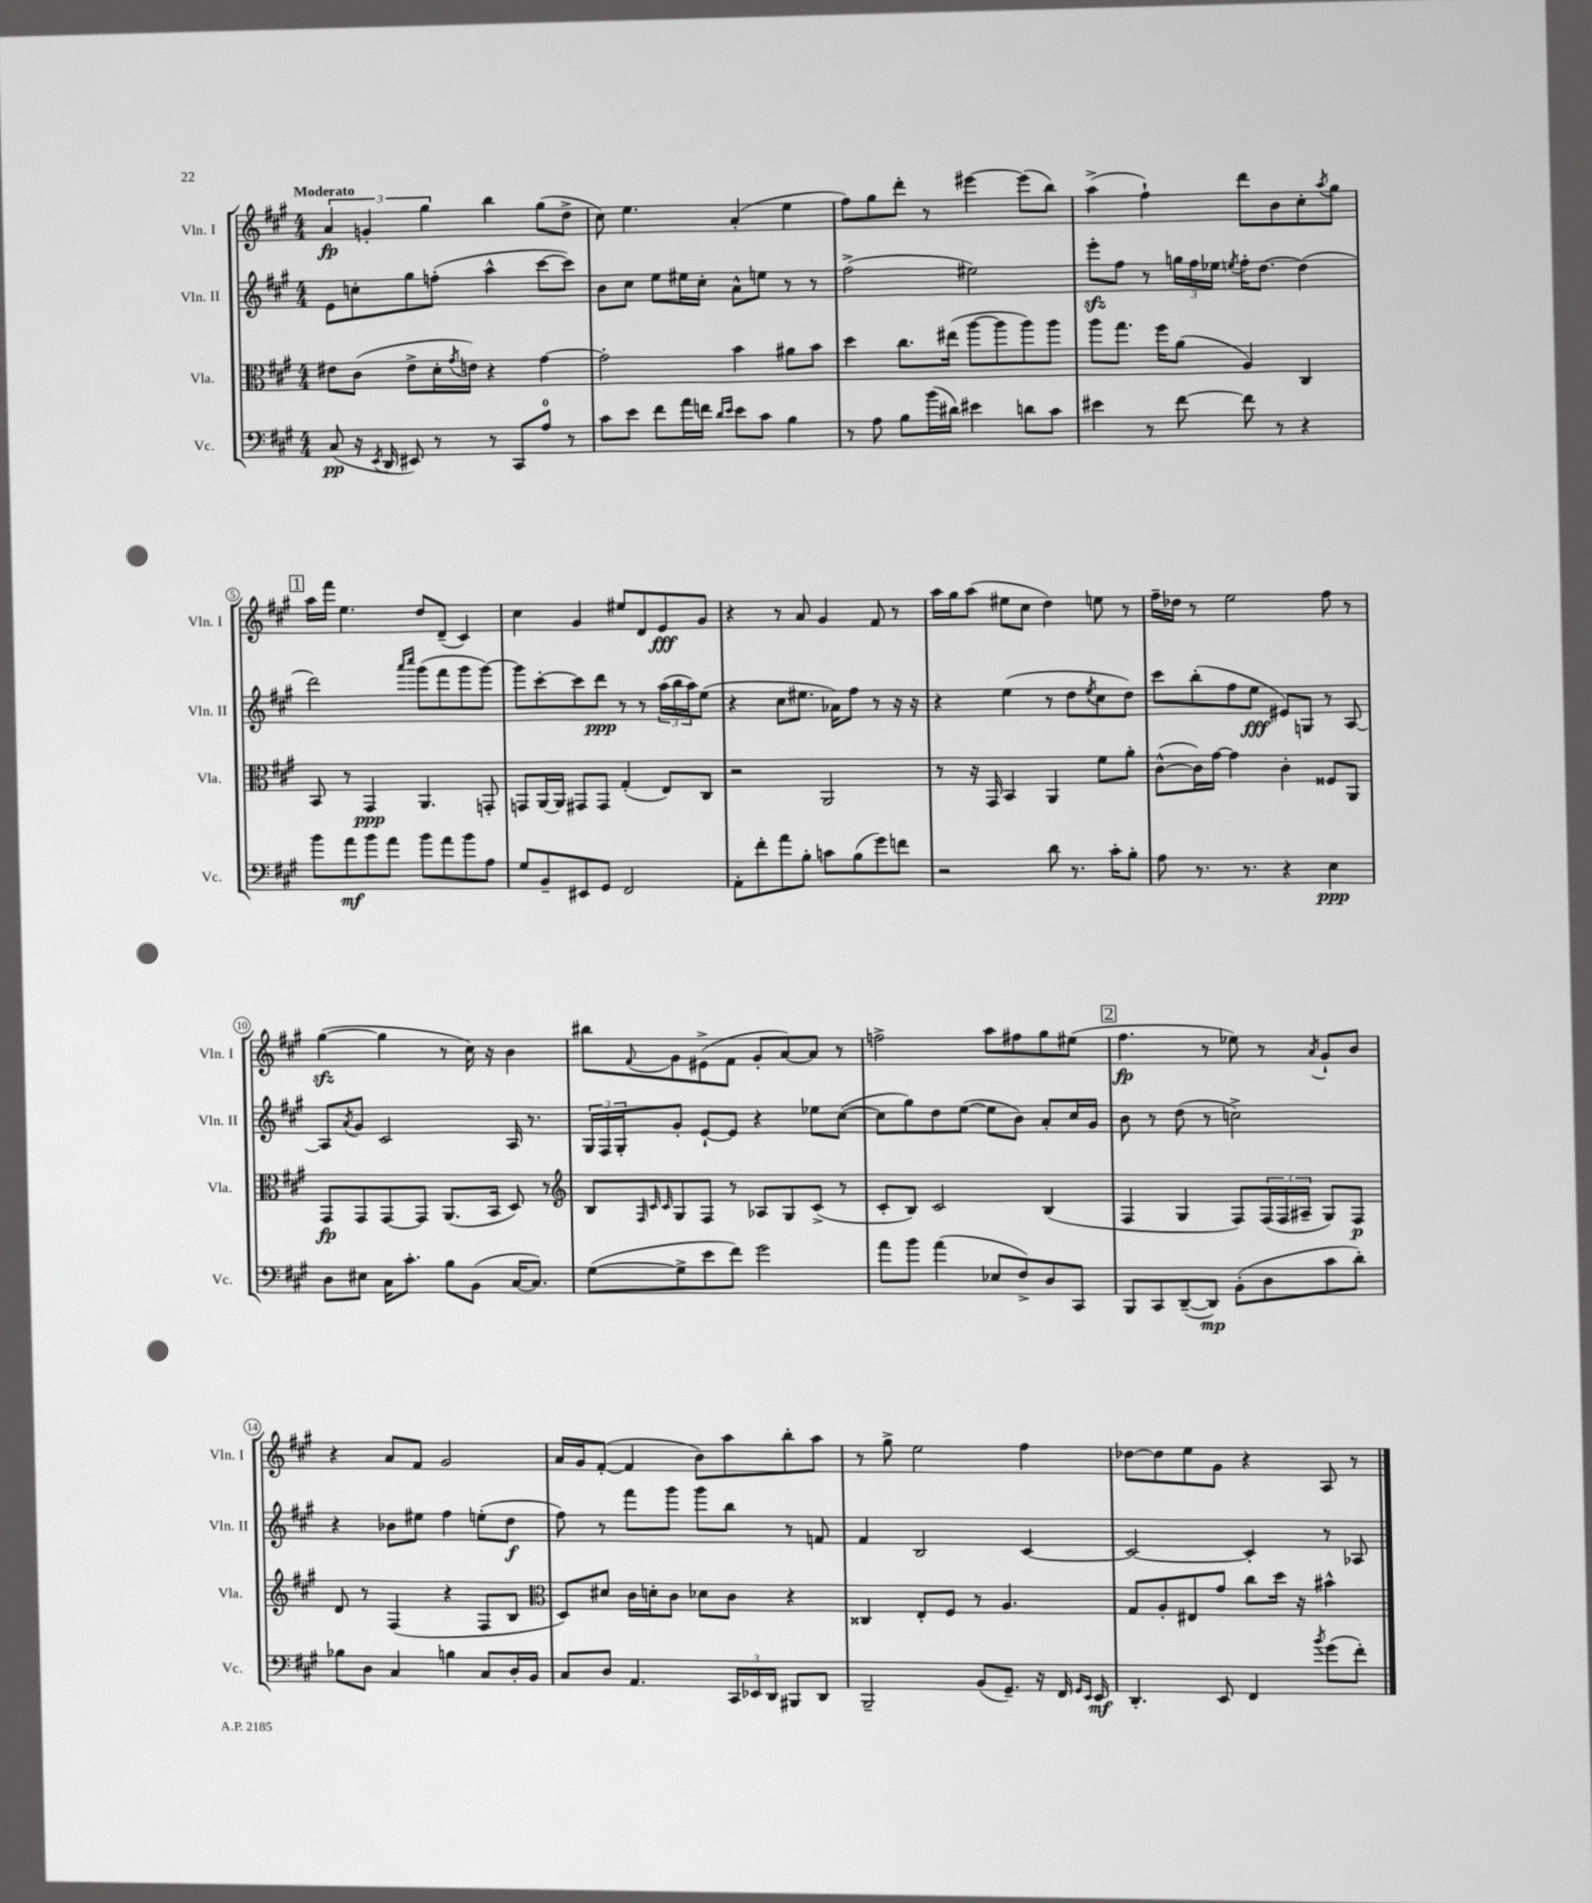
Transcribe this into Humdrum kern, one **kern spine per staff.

**kern	**kern	**kern	**kern
*staff4	*staff3	*staff2	*staff1
*clefF4	*clefC3	*clefG2	*clefG2
*k[f#c#g#]	*k[f#c#g#]	*k[f#c#g#]	*k[f#c#g#]
*M4/4	*M4/4	*M4/4	*M4/4
(8C#/	8e#\L	8e\L	6a/
16r	(8c#\J	8cc'\	.
.	.	.	6g'/
8qEE/	.	.	.
16DD/	.	.	.
8EE#/)	8e#^\L	8gg#\	.
.	.	.	6gg#\
8r	16d'\L	(8ff'\J	.
.	8qg#/	.	.
.	16e\JJ)	.	.
8r	4r	4aa^^\	4bb\
8CC#/L	.	.	.
8A/J	[4g#\	[8ccc#\L	(8gg#\L
8r	.	8ccc#\]J)	8dd^\J
=	=	=	=
8c#\L	2g#'\]	8b\L	8cc#\)
8e\J	.	8cc#\J	4.ee\
8f#\L	.	8ee\L	.
16a\L	.	16ee#\L	.
16f\JJ	.	16cc#'\JJ	.
16qqd/LL	.	.	.
16qqe/JJ	.	.	.
8e\L	4b\	8a^^\L	(4a'/
8c#\J	.	8ee\J	.
4B\	8a#\L	8r	4ee\
.	8b\J	8r	.
=	=	=	=
8r	4dd\	(2ff#^\	8ff#\L)
8A\	.	.	8gg#\
8B\L	8.cc#\L	.	8ddd'\J
(16b\L	.	.	8r
16d#\JJ)	(16ee#\Jk	.	.
4e#\	[8aa\L	2ee#\)	[4eee#\
.	8aa\]	.	.
8d\L	8aa\)	.	(8eee#\]L
8c#\J	8aa\J	.	8bb\J)
=	=	=	=
4e#\	8aa\L	8eee'\L	(4aa^\
.	8.gg#\J	8ff#\J	.
8r	.	8r	4ff#`\)
.	16ff#\LK	.	.
[8f#\	(8a\J	24gg\LL	.
.	.	24ff#\	.
.	.	24ee-\JJ	.
.	.	8qee/	.
8f#\]	4A/)	16ff#'\LK	8ddd\L
.	.	[8.dd\J	.
8r	.	.	8b\
4r	4C#/	(4dd\]	8cc#'\
.	.	.	8qaa/
.	.	.	8gg#\J
=	=	=	=
8b\L	8BB/	2ddd\)	16aa\LL
.	.	.	16fff#\JJ
8a\	8r	.	4.ee\
8b\	4GG#/	.	.
8a\J	.	.	.
.	.	16qqaaa/LL	.
.	.	16qqcccc#/JJ	.
8b\L	4.AA/	(8ggg#\L	8dd/L
8a\	.	8fff#\	(8d~/J
8b\	.	8ggg#\	4c#/)
8A\J	8GG'/	[8ggg#\J)	.
=	=	=	=
8G#/L	8GG/L	8ggg#\]L	4cc#\
8BB~/	[16AA/L	[8ccc#'\	.
.	16AA/]JJ	.	.
8EE#/	8GG#/L	8ccc#\]	4g#/
8GG#/J	8GG#/J	8ddd\J	.
2FF#/	(4G#'/	8r	8ee#/L
.	.	8r	8d/
.	8E/L)	(24aa\LL	8e/
.	.	24bb\	.
.	.	24aa\J)	.
.	8C#/J	(8ee\J	8g#/J
=	=	=	=
8AA'\L	2r	4r	4r
8f#'\	.	.	.
8a\	.	8cc#\L	8r
8B'\J	.	8.ee#\J	8a/
8c\L	2AA/	.	4g#/
.	.	16a-\LK)	.
(8B\	.	8ff#\J	.
8g#\)	.	8r	8f#/
8f\J	.	16r	8r
.	.	16r	.
=	=	=	=
2r	8r	4r	16aa\LL
.	.	.	16gg#\J
.	16r	.	(8aa\J
.	16GG#/	.	.
.	4BB/	(4ee\	8ee#\L
.	.	.	8cc#\J
8d\	4AA/	8r	4dd\)
8.r	.	8dd\L	.
.	.	8qee/	.
.	8f#\L	8cc#\	8ee\
16c#'\LK	.	.	.
8B'\J	8a'\J	8dd\J)	8r
=	=	=	=
8A\	([8c#^^\L	8ccc#\L	16ff#~\LL
.	.	.	16dd-\JJ
8.r	16c#\]L)	(8bb'\	8r
.	[16g#\JJ	.	.
.	4g#\]	8ff#\	2ee\
8.r	.	.	.
.	.	8ee\J	.
4r	4c#'\	8e#/L)	.
.	.	8G/J	.
4E\	8F##/L	8r	8ff#\
.	8AA/J	[8A/	8r
=	=	=	=
8D\L	8GG#/L	8A/]L	([4gg#\
.	.	8qa/	.
8E#\J	8GG#/	8g#/J	.
16C#\LK	[8GG#/	2c#/	4gg#\]
8.c#'\J	.	.	.
.	8GG#/]J	.	.
8B\L	(8.AA/L	.	8r
(8BB\J	.	.	16cc#\)
.	16BB/Jk	.	16r
[16C#/LK	8D/)	16A/	4b\
8.C#/]J)	.	8.r	.
.	8r	.	.
=	=	=	=
*	*clefG2	*	*
([8G#\L	8B/L	24G#/LL	8bb#\L
.	.	24F#/	.
.	.	24G#'/J	.
.	32qqF#/	.	.
.	32qqc#/	.	.
.	32qqc#/	.	8qqf#/
8G#^\]	8G#/	8g#'/J	8g#\
8e\	8F#/J	[8e`/L	(8e#^\
8f#\J)	8r	8e/]J	8f#\J
2g#\	8A-/L	4r	8g#'/L
.	8G#/	.	[8a/)
.	(8c#^/J	8ee-\L	8a/]J
.	8r	([8cc#\J	8r
=	=	=	=
8a\L	8c#'/L	8cc#\]L	2ff^\
8b\J	8B/J)	8gg#\)	.
(4a\	2c#/	8dd\	.
.	.	([8ee\J	.
8E-/L	.	8ee\]L	8aa\L
8F#^/)	.	8b\J)	8ff#\
8D/	(4B/	8a'/L	8gg#\
8CC#/J	.	16cc#/L	(8ee#\J
.	.	16g#/JJ	.
=	=	=	=
8BBB/L	4F#/	8b\	4.ff#\
8CC#/	.	8r	.
([8DD~/	4G#/	(8dd\	.
8DD/]J)	.	8r	8r
(8BB'\L	8F#/L)	2cc^\)	8ee-\)
8D\	(24F#/L	.	8r
.	24F#/	.	.
.	24A#~/JJ	.	.
.	.	.	8qa/
8c#\	8G#/L)	.	8g#`/L
8d'\J)	8F#/J	.	8b/J
=	=	=	=
8B-\L	8d/	4r	4r
8D\J	8r	.	.
4C#/	(4F#/	8b-\L	8a/L
.	.	8ee#\J	8f#/J
4B\	4r	4ff#\	2g#/
8C#/L	8F#/L	(8ee'\L	.
16D'/L	8B/J	8dd\J	.
16BB/JJ	.	.	.
=	=	=	=
*	*clefC3	*	*
8C#/L	8D/L)	8ff#\)	16a/LL
.	.	.	16g#/J
8D/J	8d#/J	8r	([8f#'/J
4.AA/	16c#\LL	8fff#\L	4f#/]
.	16d'\J	.	.
.	8c#\J	8ggg#\J	.
.	8d-\L	8ggg#\L	8b\L)
24CC#/LL	8c#\J	8bb\J	8aa\
24EE-/	.	.	.
24DD/JJ	.	.	.
8BBB#/L	4r	8r	8bb'\
8DD/J	.	8f/	8aa\J
=	=	=	=
2BBB~/	4C##/	4f#/	8r
.	.	.	8gg#^\
.	8E'/L	2B/	2ee\
.	8F#/J	.	.
(8BB/L	8r	.	.
8.GG#~/J)	4.A/	.	.
.	.	[4c#/	4ff#\
16r	.	.	.
16FF#/	.	.	.
16qqGG#/LL	.	.	.
16qqEE/JJ	.	.	.
16EE/	.	.	.
=	=	=	=
4.DD'/	8G#/L	2c#/_	[8dd-\L
.	8A'/	.	8dd-\]
.	8E#/	.	8ee\
8EE/	8g#/J	.	8g#\J
4FF#/	8cc#\L	4c#'/]	4r
.	16dd\Jk	.	.
.	16r	.	.
8qb/	.	.	.
(8g#\L	4b#^^\	8r	8A/
8f#'\J)	.	8A-/	8r
==	==	==	==
*-	*-	*-	*-
